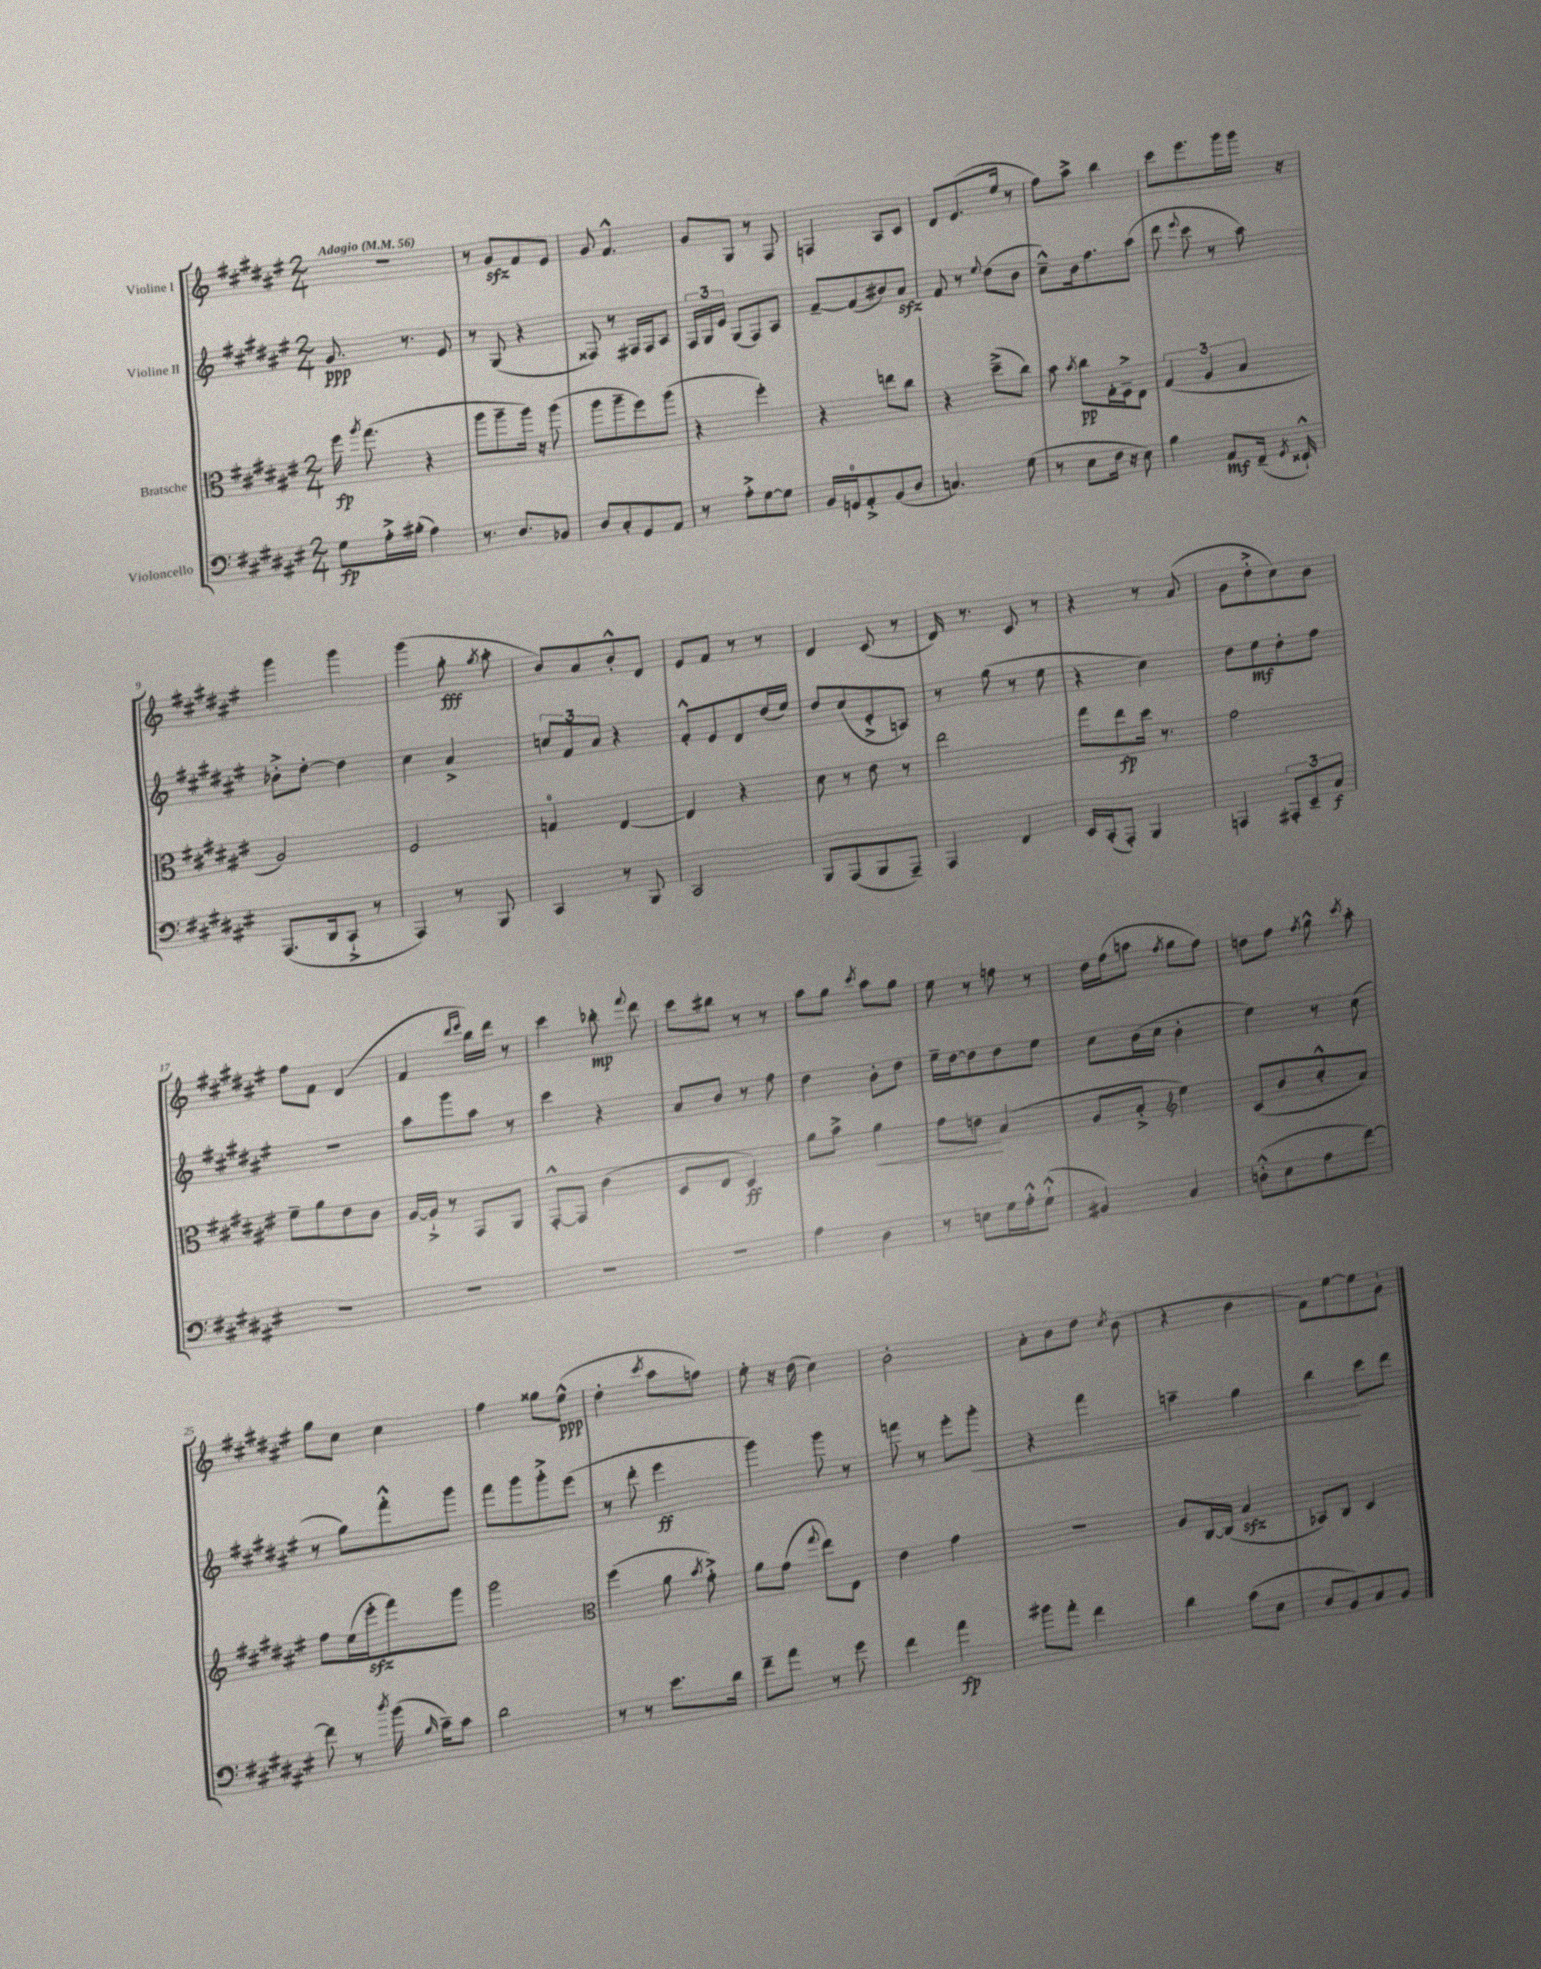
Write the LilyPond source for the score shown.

<<
\new StaffGroup <<
\new Staff = "s0" \with { instrumentName = "Violine I" } {
    \clef treble \key fis \major \numericTimeSignature \time 2/4 \tempo "Adagio" 4 = 56
    \autoBeamOff R2 |
    r8 gis'8[\sfz fis'8 eis'8] |
    gis'8 fis'4.-^ |
    gis'8[ gis8] r8 fis8 |
    f4 ais8[ cis'8] |
    dis'8[ eis'8.( eis''16] r8 |
    fis''8[) ais''8]-> b''4 |
    cis'''8[ eis'''8. gis'''16 gis'''16] r16 |
    gis'''4 gis'''4 |
    gis'''4( gis''8-.\fff \acciaccatura { gis''8 } ais''8-. |
    b'8[) ais'8 b'8-.-^ dis'8] |
    eis'8[ fis'8] r8 r8 |
    dis'4 cis'8( r8 |
    dis'16) r8. cis'8 r8 |
    r4 r8 ais'8( |
    gis'8[ dis''8-.-> cis''8) b'8] |
    fis''8[ fis'8] dis'4( |
    fis'4 \grace { dis'''16[ eis'''16] } b''16[) dis'''16] r8 |
    cis'''4 bes''8-.\mp \appoggiatura { fis'''8 } dis'''8 |
    cis'''8[ bis''8] r8 r8 |
    ais''8[ gis''8] \acciaccatura { cis'''8 } ais''8[ gis''8] |
    eis''8 r8 f''8 r8 |
    dis''16[ fis''16( a''8] \acciaccatura { fis''8 } gis''8[ fis''8]) |
    d''8[ fis''8] \acciaccatura { fis''8 } gis''8-^ \acciaccatura { cis'''8 } ais''8-. |
    gis''8[ cis''8] cis''4 |
    fis''4 gisis''8[ eis''8]-^\ppp( |
    dis''4-. \acciaccatura { cis'''8 } ais''8[ f''8]) |
    eis''8-. r16 dis''16( cis''4) |
    b'2-. |
    ais'8[-. b'8 dis''8] \acciaccatura { cis''8 } b'8( |
    r4 b'4 |
    fis'8[) eis''8~ eis''8 gis'8]-! \bar "|." |
}
\new Staff = "s1" \with { instrumentName = "Violine II" } {
    \clef treble \key fis \major \numericTimeSignature \time 2/4
    \autoBeamOff gis'8.\ppp r8. eis'8 |
    r8 gis8( r4 |
    fisis8) r8 fis16[ fis16 ais8] |
    \tuplet 3/2 { fis16[ gis16 eis'16] } gis8[( fis8) ais8] |
    fis'8[~-- fis'8( bis'8) ais'8]\sfz |
    fis'8 r8 \appoggiatura { eis''8 } dis''8[( b'8] |
    cis''8[---^) b'16 fis''8. ais''8]( |
    dis'''8 \appoggiatura { eis'''8 } cis'''8 r8 ais''8) |
    bes'8[-.-> dis''8]~-. dis''4 |
    cis''4 ais'4-> |
    \tuplet 3/2 { c''8[ fis'8 ais'8] } r4 |
    fis'8[-.-^ eis'8 dis'8 dis''16( eis''16]) |
    dis''8[ cis''8( eis'8-.-> a8]) |
    r8 gis''8( r8 eis''8 |
    r4 cis''4) |
    dis''8[ eis''8\mf dis''8-. fis''8] |
    R2 |
    ais''8[ gis'''8 ais''8] r8 |
    cis'''4 r4 |
    ais'8[ b'8] r8 fis''8 |
    dis''4 b'8[-. dis''8] |
    eis''16[-- dis''16~ dis''8 dis''8 eis''8] |
    cis''8[ b'16( cis''16] b'4-. |
    eis''4) r8 cis''8( |
    r8 gis''8[) fis'''8-.-^ gis'''8] |
    fis'''8[ gis'''8 gis'''8-.-> eis'''8]( |
    r8 dis'''8-. eis'''4\ff |
    gis'''4) gis'''8 r8 |
    f'''8 r8 eis'''8[-. gis'''8]-.\< |
    r4 fis'''4 |
    a''4-- gis''4 |
    b''4\! cis'''8[ dis'''8] \bar "|." |
}
\new Staff = "s2" \with { instrumentName = "Bratsche" } {
    \clef alto \key fis \major \numericTimeSignature \time 2/4
    \autoBeamOff fis''16\fp \acciaccatura { ais''8 } gis''8.( r4 |
    ais''8[ ais''8-- ais''16]) r16 ais''8( |
    ais''8[ ais''8-- fis''8) ais''8]( |
    r4 fis''4-.) |
    r4 e''8[ cis''8] |
    r4 dis''8[--->( cis''8]) |
    b'8 \acciaccatura { b'8 } cis''8[\pp gis16-. fis16---> eis8] |
    \tuplet 3/2 { gis4( ais4 b4 } |
    ais2) |
    fis2 |
    g4-0 eis4~ |
    eis4 r4 |
    dis'8 r8 eis'8 r8 |
    eis''2 |
    gis''8[ eis''8\fp dis''16] r8. |
    gis'2 |
    fis'8[-- ais'8 eis'8 cis'8] |
    ais16[~ ais16]-!-> r8 gis,8[ ais,8] |
    gis,8[~-.-^ gis,8] cis'4( |
    dis8[ eis8] dis4\ff) |
    ais'8[ b'8]-> ais'4\< |
    gis'8[ e'8]\! b4( |
    ais8[ b8]-.-> \clef treble eis''4) |
    cis'8[( b'8 cis''8-.-^ ais'8]) |
    fis''8[ eis''16( eis'''16-.\sfz fis'''8) gis'''8] |
    gis'''2 |
    \clef alto fis''4( ais'8 \acciaccatura { b'8 } gis'8-.->) |
    ais'8[ gis'8]( \appoggiatura { gis''8 } eis''8[) eis8] |
    eis'4 gis'4 |
    r2 |
    ais8[ cis16~ cis16]( b4\sfz |
    bes,8[) cis8] dis4 \bar "|." |
}
\new Staff = "s3" \with { instrumentName = "Violoncello" } {
    \clef bass \key fis \major \numericTimeSignature \time 2/4
    \autoBeamOff gis8[\fp ais16-.-> bis16]-.( ais4) |
    r8. dis8.[ bes,8] |
    dis8[ cis8-. gis,8 ais,8] |
    r8 ais8[-.-> gis8~ gis8] |
    b,16[ g,16-0 ais,8-.-> b,8( dis8] |
    c4.) gis8( |
    r8 eis8[ fis16] r16 eis8) |
    b4 ais,8[\mf fis,16]--( \acciaccatura { gis,8 } eisis,16-!-^) |
    ais,,8.[( dis,16 cis,8]-!-> r8 |
    ais,,4) r8 b,,8 |
    cis,4 r8 b,,8 |
    cis,2 |
    b,,8[ ais,,8( b,,8 ais,,8]--) |
    ais,,4 fis,4 |
    eis,16[ cis,16-.( ais,,8]-.) b,,4 |
    a,,4 \tuplet 3/2 { ais,,8[-. eis,8-- cis8]\f } |
    R2 |
    R2 |
    R2 |
    R2 |
    ais4 dis4 |
    r8 e8[ gis16 ais16-.-^ gis8]-!-^( |
    bis,4) cis4 |
    d8[-.-^( eis8 ais8 fis'8]~) |
    fis'8 r8 \acciaccatura { dis''8 } b'16( \grace { b16 } cis'16[--) cis'8] |
    dis'2 |
    r8 r8 eis'8.[ dis'16] |
    fis'8[-- ais'8] r8 gis'8 |
    fis'4 ais'4\fp |
    bis'8[ ais'8]-. fis'4 |
    dis'4 cis'8[( eis8] |
    dis8[ b,8) cis8 b,8] \bar "|." |
}
>>
>>
